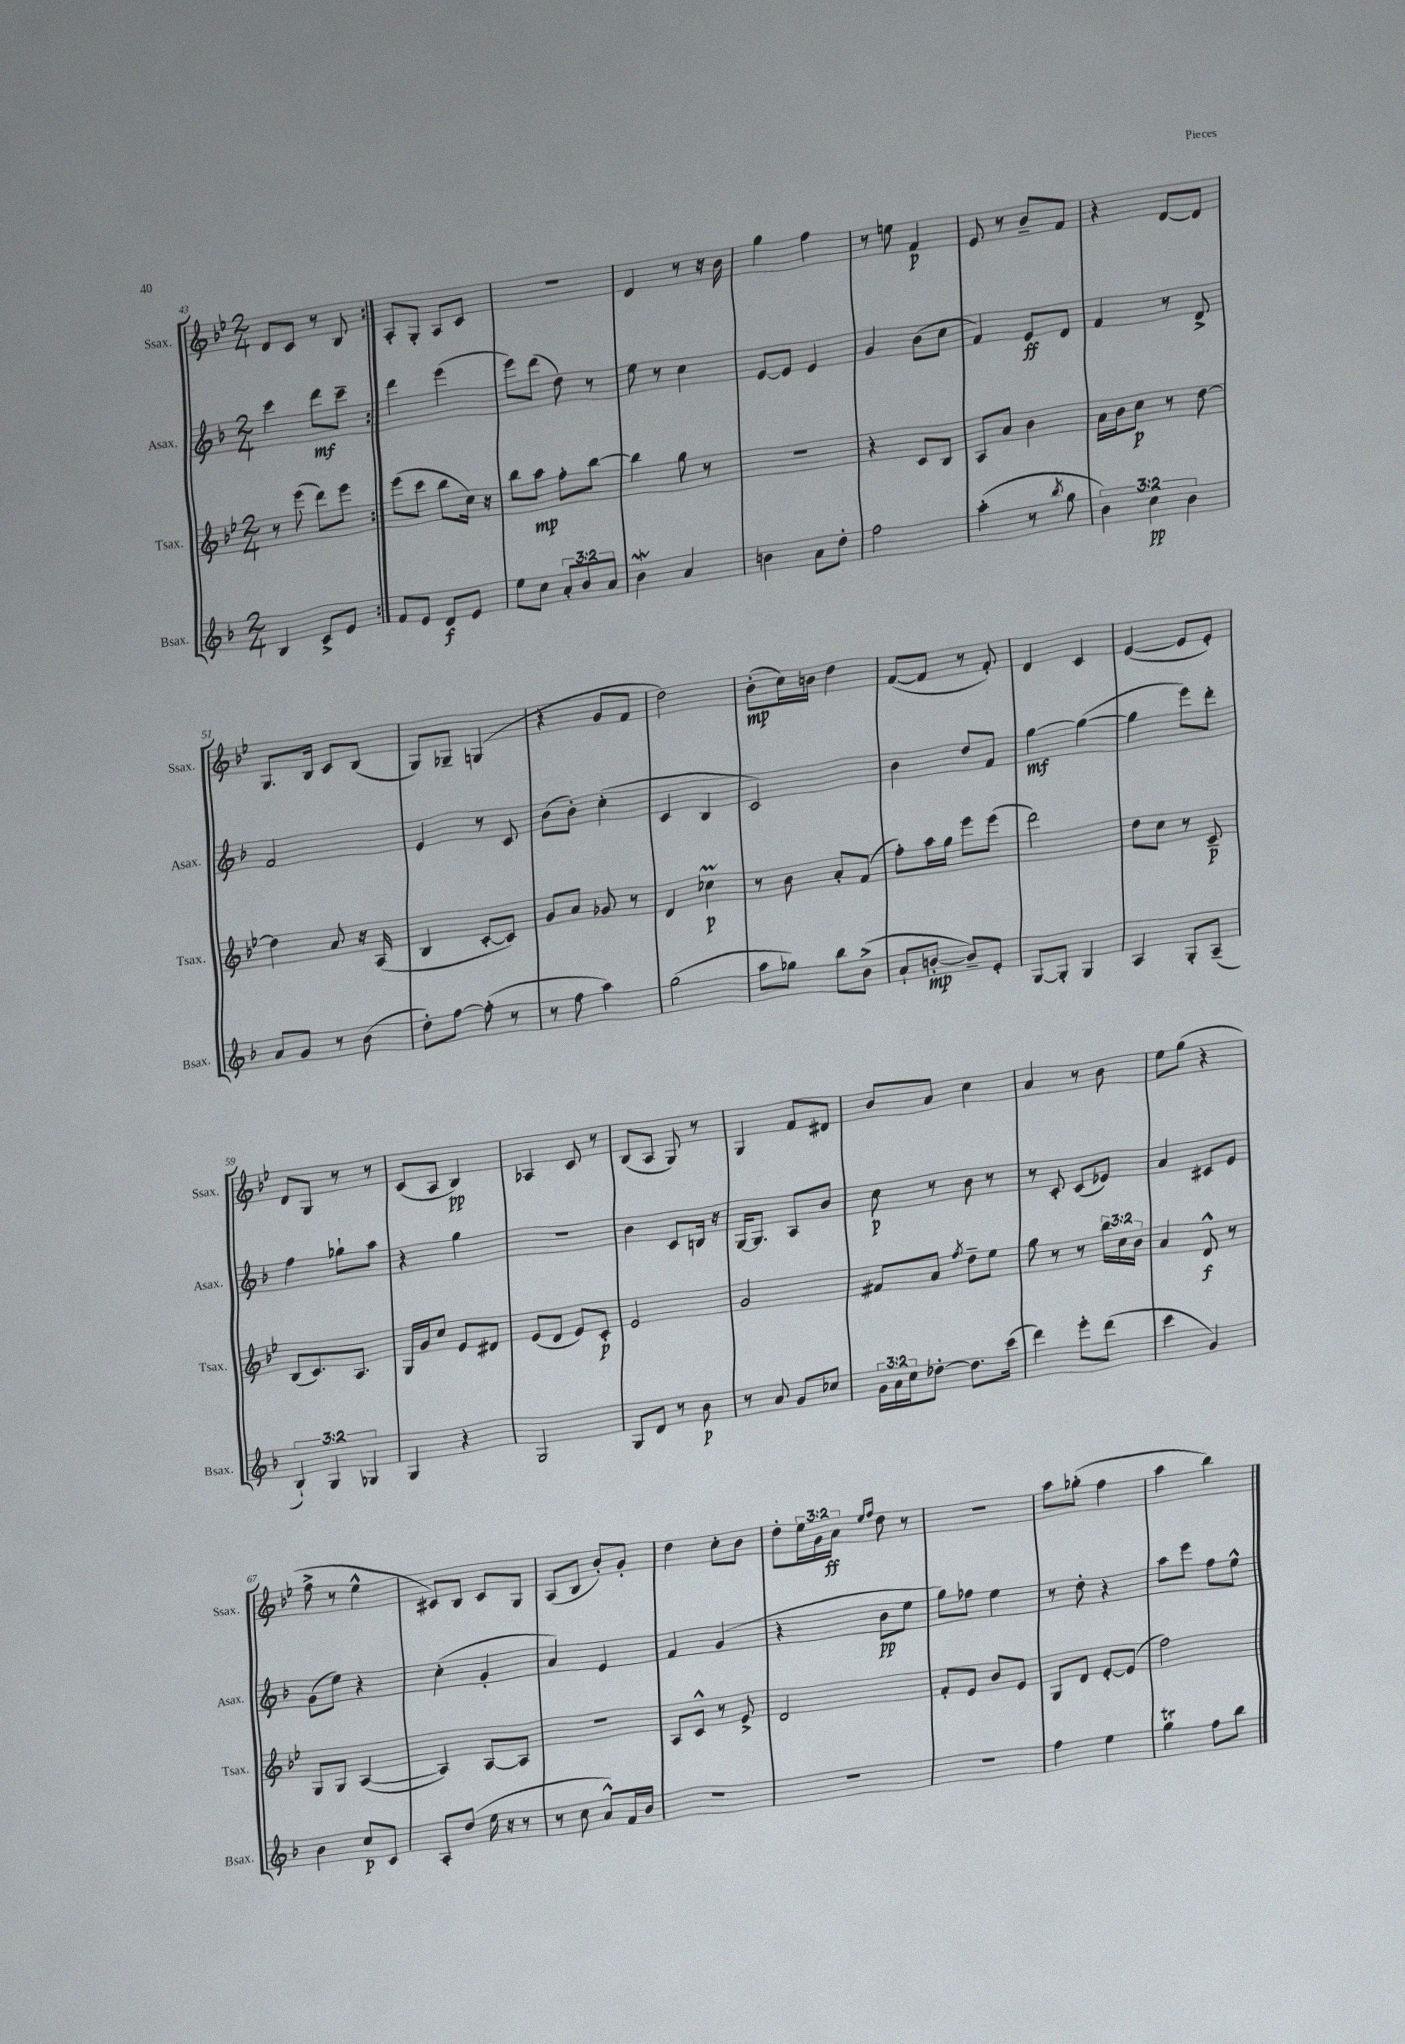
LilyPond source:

<<
\new StaffGroup <<
\new Staff = "s0" \with { instrumentName = "Ssax." shortInstrumentName = "Ssax." } {
    \clef treble \key bes \major \numericTimeSignature \time 2/4 \override Staff.TupletNumber.text = #tuplet-number::calc-fraction-text
    \repeat volta 2 { d'8 c'8 r8 bes8 | }
    a8-. g8-. a8 c'8 |
    r2 |
    d'4 r8 r16 bes'16 |
    g''4 f''4 |
    r8 e''8 f'4\p |
    ees'8 r8 bes'8-- f'8 |
    r4 d'8~ d'8 |
    g8. bes16 c'8 bes8( |
    g8) ges8-- g4( |
    r4 g'8 f'8 |
    d''2) |
    bes'8-.\mp( c''16) b'16 d''4 |
    f'8~( f'8 r8 f'8-.) |
    d'4 c'4 |
    ees'4~( ees'8 ees'8-.) |
    d'8 g8 r8 r8 |
    c'8( a8 bes4\pp) |
    aes4 c'8 r8 |
    bes8( a8 g8) r8 |
    g4 f'8 dis'8 |
    bes'8 a'8 c''4 |
    a'4 r8 bes'8 |
    ees''8 g''8( r4 |
    f''8-> r8 ees''4-^ |
    cis'8) bes8 cis'8 g8 |
    a8( bes8 bes'8-.) g'8-. |
    d''4 c''8-. bes'8 |
    d''8-. \tuplet 3/2 { ees''16 g'16 a'16\ff } \grace { ees''16 f''16 } d''8 r8 |
    R2 |
    a''8 ges''8-.( f''4 |
    a''4 bes''4) \bar "|." |
}
\new Staff = "s1" \with { instrumentName = "Asax." shortInstrumentName = "Asax." } {
    \clef treble \key f \major \numericTimeSignature \time 2/4
    \repeat volta 2 { c'''4 d'''8\mf c'''8-- | }
    d'''4 e'''4( |
    e'''8) d'''8( d''8) r8 |
    e''8 r8 c''4 |
    e'8~ e'8 e'4 |
    g'4 bes'8( c''8 |
    f'4) e'8\ff d'8 |
    f'4 r8 d'8-> |
    f'2 |
    e'4 r8 c'8 |
    bes'8( bes'8-.) c''4-.( |
    c'4 bes4 |
    c'2) |
    bes'4 d''8 f'8 |
    g''4~\mf g''4~( |
    g''4 e'''8) d'''8-. |
    f''4 ges''8-! a''8 |
    r4 g''4 |
    R2 |
    bes'4 c'8 b16 r16 |
    g16~ g8. a8 bes'8 |
    c''8\p r8 bes'8 r8 |
    r8 c'8-. c'8( ees'8) |
    a'4 cis'8 e'8 |
    g'8( e''8) r4 |
    c''4-.( g'4-. |
    a'4) e'4 |
    f'4 g'4( |
    r4 bes'8\pp e''8 |
    g''8) fes''8 e''4 |
    r8 d''8-. r4 |
    a''8 e'''8 f''8 e''8-^ \bar "|." |
}
\new Staff = "s2" \with { instrumentName = "Tsax." shortInstrumentName = "Tsax." } {
    \clef treble \key bes \major \numericTimeSignature \time 2/4 \override Staff.TupletNumber.text = #tuplet-number::calc-fraction-text
    \repeat volta 2 { r8 ees'''8( d'''8) ees'''8 | }
    ees'''8( c'''8 bes''8 c''16) r16 |
    bes''8 a''8\mp f''8-. bes''8~ |
    bes''4 g''8 r8 |
    R2 |
    r4 c'8 bes8 |
    a8 a'8 bes'4 |
    a'16 bes'16 c''8\p r8 d''8~ |
    d''4 a'8 r16 a16( |
    bes4 c'8~-. c'8) |
    g'8 a'8 ges'8 r8 |
    d'4 ces''4\prall\p |
    r8 bes'8 a'8-. f'8( |
    f''8-.) a''16 g''16 ees'''8 ees'''8( |
    d'''2) |
    d''8 c''8 r8 c'8--\p |
    bes8( c'8.) a8. |
    g16 g'16 c''8 ees'8 dis'8 |
    ees'8( d'8 ees'8) c'8-.\p |
    ees'2 |
    g'2 |
    fis'8 a'8 \acciaccatura { f''8 } d''8-- ees''8 |
    g''8 r8 r8 \tuplet 3/2 { bes''16 c''16 bes'16 } |
    a'4 d'8-^\f r8 |
    g8 g8 a4~( |
    a4) a8~ a8 |
    R2 |
    a8 c'8-^ r8 ees'8-> |
    d'2 |
    f'8-. ees'8 bes'8 ees'8 |
    g8 d'8 ees'8~-. ees'8( |
    f''2) \bar "|." |
}
\new Staff = "s3" \with { instrumentName = "Bsax." shortInstrumentName = "Bsax." } {
    \clef treble \key f \major \numericTimeSignature \time 2/4 \override Staff.TupletNumber.text = #tuplet-number::calc-fraction-text
    \repeat volta 2 { bes4 c'8-> e'8 | }
    f'8 e'8 d'8\f e'8 |
    e''8 c''8 \tuplet 3/2 { a'8-. bes'8 a'8 } |
    bes'4\mordent a'4 |
    b'4 a'8 d''8-. |
    f''2 |
    a''4-.( r8 \acciaccatura { bes''8 } g''8 |
    \tuplet 3/2 { bes'4) c''4\pp bes'4 } |
    a'8 g'8 r8 bes'8( |
    d''8-.) f''8~ f''8-.( r8 |
    r8 f''8 a''4) |
    g''2( |
    a''8 ges''8) bes''8 bes'8->( |
    a'8-! b'8~-.\mp b'8--) e'8-. |
    g8~ g8-. g4 |
    a4 g8-. a8--( |
    \tuplet 3/2 { bes4-!) g4 ges4 } |
    g4 r4 |
    g2 |
    g8 d'8 r8 bes'8\p |
    r8 a'8 g'8 ces''8 |
    \tuplet 3/2 { g'16 a'16 c''16 } des''8~-. des''8. c'''16( |
    d'''4) e'''8-. d'''8( |
    c'''4 g'4) |
    bes'4 c''8\p c'8 |
    a8-. d''8( e''16 r16 r8 |
    r8 c''8 a'8-^) f'16 bes'16 |
    R2 |
    R2 |
    R2 |
    f''4 e''4 |
    g''4\trill f''8 bes''8 \bar "|." |
}
>>
>>
\layout { \context { \Score currentBarNumber = #43 } }
